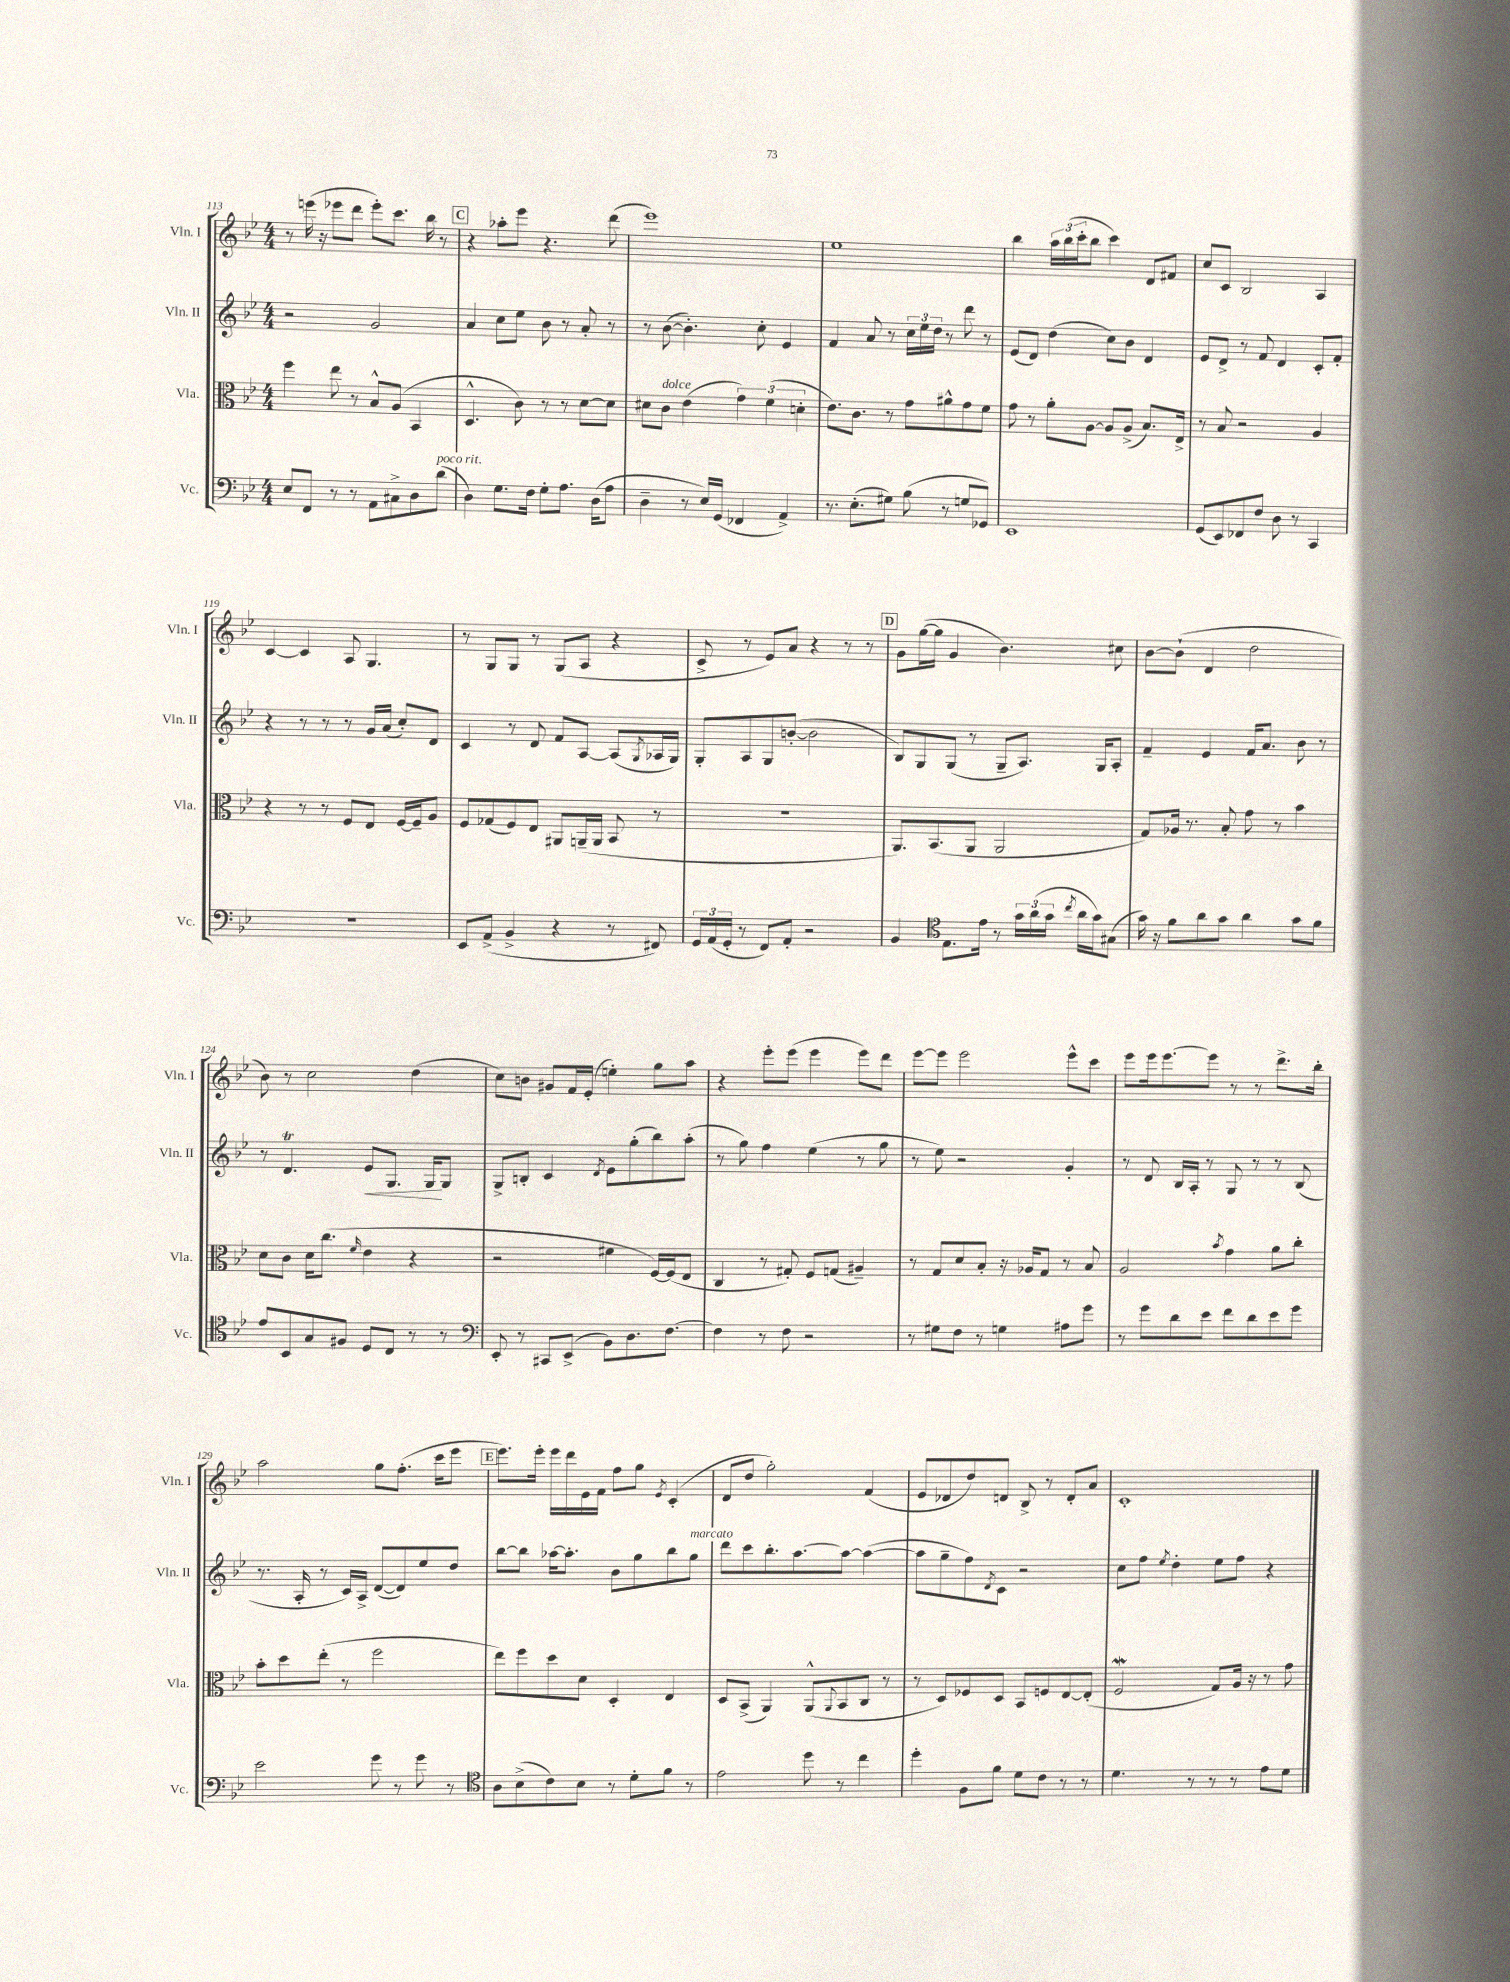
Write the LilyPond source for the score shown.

<<
\new StaffGroup <<
\new Staff = "s0" \with { instrumentName = "Vln. I" shortInstrumentName = "Vln. I" } {
    \clef treble \key bes \major \numericTimeSignature \time 4/4
    r8 e'''16( r16 ees'''8 d'''8 ees'''8-.) c'''8. bes''16 r8 |
    \mark \markup { \box "C" } r4 aes''8-. ees'''8 r4. d'''8( |
    ees'''1) |
    ees''1 |
    bes''4 \tuplet 3/2 { a''16 bes''16( c'''16-. } bes''8 c'''4) d'8 fis'8 |
    c''8 c'8 bes2 a4 |
    c'4~ c'4 a8 g4. |
    r8 g8 g8 r8 g8( a8 r4 |
    c'8-> r8 ees'8) a'8 r4 r8 r8 |
    \mark \markup { \box "D" } g'8 g''16~( g''16 g'4 bes'4.) cis''8 |
    bes'8~ bes'8-!( d'4 d''2 |
    bes'8) r8 c''2 d''4( |
    c''8) b'8 gis'8 f'16 ees'16-.( e''4-.) g''8 a''8 |
    r4 ees'''8-. ees'''8( ees'''4 ees'''8) d'''8 |
    ees'''8~ ees'''8 ees'''2 ees'''8-^ c'''8 |
    ees'''8 ees'''16 ees'''8.~ ees'''8 r8 r8 d'''8.-> bes''16-. |
    a''2 g''8 f''8.-.( c'''16 ees'''8 |
    \mark \markup { \box "E" } ees'''8.) ees'''16-. ees'''16 d'''16 ees'16 f'16 f''8 g''8 \acciaccatura { ees'8 } c'4-.( |
    d'8 d''8 g''2-.) f'4( |
    ees'8 des'8 d''8) d'8 bes8-> r8 d'8-. a'8 |
    c'1-. \bar "|." |
}
\new Staff = "s1" \with { instrumentName = "Vln. II" shortInstrumentName = "Vln. II" } {
    \clef treble \key bes \major \numericTimeSignature \time 4/4
    r2 g'2 |
    \mark \markup { \box "C" } a'4 c''8 ees''8 bes'8 r8 a'8-. r8 |
    r8 bes'8~( bes'4.-.) c''8-. ees'4 |
    f'4 a'8 r8 \tuplet 3/2 { c''16 ees''16 d''16 } r8 d'''8 r8 |
    ees'8( d'8) d''4( c''8) bes'8 d'4 |
    ees'8 d'8-> r8 f'8 d'4 c'8-. f'8-. |
    r4 r8 r8 r8 g'16 a'16( c''8-.) d'8 |
    c'4 r8 d'8 f'8 a8~ a8( \acciaccatura { g8 } aes16 g16) |
    g8-. a8 g8 b'8~-.( b'2 |
    \mark \markup { \box "D" } bes8) g8 g8( r8 g8-- a8.) g16 a8-. |
    f'4-- ees'4 f'16 a'8. bes'8 r8 |
    r8 d'4.\trill ees'8\< g8. g16\! g8 |
    g8-> b8-. c'4 \acciaccatura { d'8 } ees'8 g''8-.( bes''8) a''8-.( |
    r8 g''8) f''4 ees''4( r8 g''8 |
    r8 ees''8) r2 g'4-. |
    r8 d'8 bes16 a16-. r8 g8 r8 r8 bes8( |
    r8. a16-. r8 c'16) a16-> d'8~( d'8) ees''8 d''8 |
    \mark \markup { \box "E" } bes''8~ bes''8 aes''16~ aes''8.-. bes'8 g''8 bes''8 g''8^\markup { \italic "marcato" } |
    d'''8 c'''8 bes''8.-. a''8.~ a''8~ a''4~( |
    a''8 g''8-- f''8) \acciaccatura { d'8 } c'8 r2 |
    c''8 f''8 \acciaccatura { ees''8 } d''4-. ees''8 f''8 r4 \bar "|." |
}
\new Staff = "s2" \with { instrumentName = "Vla." shortInstrumentName = "Vla." } {
    \clef alto \key bes \major \numericTimeSignature \time 4/4
    f''4 ees''8 r8 bes8-^ a8( bes,4 |
    \mark \markup { \box "C" } d4.-^ c'8) r8 r8 d'8~ d'8 |
    dis'8 c'8^\markup { \italic "dolce" } ees'4( \tuplet 3/2 { g'4) f'4( d'4-. } |
    ees'8.) c'8. r8 g'8 ais'8-^ g'8 f'8 |
    g'8 r8 a'8-. a8~ a8 a8->( bes8.) ees16-> |
    r8 bes8 r2 a4 |
    r4 r8 r8 f8 ees8 f16~ f16-- a8 |
    f8 ges8( f8) ees8 ais,8 a,16--( a,16 bes,8 r8 |
    R1 |
    \mark \markup { \box "D" } a,8.) bes,8.( a,8 a,2 |
    g8) aes16 r8. bes8-. g'8 r8 bes'4 |
    d'8 c'8 d'16 c''8.( \grace { f'16 } ees'4 r4 |
    r2 fis'4 f16~) f16( ees8 |
    c4 r8 gis8-.) f8 g8( ais4--) |
    r8 g8 d'8 bes8-. r16 aes16 g8 r8 bes8 |
    a2 \acciaccatura { bes'8 } g'4 a'8 c''8-. |
    bes'8-. d''8 ees''8-.( r8 f''2 |
    \mark \markup { \box "E" } ees''8) f''8 d''8 d'8 d4-. ees4 |
    d8 bes,8->( a,4) a,8-^( \appoggiatura { a,8 } bes,8 c8 r8 |
    r8 d8) fes8 d8 bes,8 f8 ees8~ ees8-.( |
    f2\mordent g8) a16 r16 r8 g'8 \bar "|." |
}
\new Staff = "s3" \with { instrumentName = "Vc." shortInstrumentName = "Vc." } {
    \clef bass \key bes \major \numericTimeSignature \time 4/4
    ees8 f,8 r8 r8 a,8 cis8-> d8 d'8^\markup { \italic "poco rit." }( |
    \mark \markup { \box "C" } d4) g8. f16 g8-. a8. d16( a8 |
    d4-- r8 ees16) g,16( fes,4 a,4->) |
    r8. ees8.-.( gis8) bes8( r8 g8 ges,8) |
    ees,1 |
    g,8( ees,8) fes,8 f8 d8 r8 c,4 |
    R1 |
    ees,8 a,8->( bes,4-> r4 r8 fis,8) |
    \tuplet 3/2 { g,16 a,16( g,16-. } r8 f,8) a,8-. r2 |
    \mark \markup { \box "D" } bes,4 \clef tenor ees8. ees'16 r8 \tuplet 3/2 { g'16 a'16( g'16 } \acciaccatura { c''8 } a'16 g'16) gis8( |
    g'16) r16 f'8 a'8 g'8 a'4 g'8 f'8 |
    ees'8 bes,8 g8 fis8 d8 c8 r8 r8 |
    \clef bass ees,8-. r8 cis,8 ees,8->( bes,8) d8. f8.~ |
    f4 r8 f8 r2 |
    r8 gis8 f8 r8 g4 ais8 g'8 |
    r8 g'8 d'8 ees'8 f'8 d'8 ees'8 g'8 |
    ees'2 g'8 r8 g'8 r8 |
    \mark \markup { \box "E" } \clef tenor a8 bes8->( c'8) bes8 r8 d'8-. f'8 r8 |
    ees'2 d''8 r8 c''4 |
    d''4-. f8 f'8 d'8 c'8 r8 r8 |
    d'4. r8 r8 r8 ees'8 d'8 \bar "|." |
}
>>
>>
\layout { \context { \Score currentBarNumber = #113 } }
